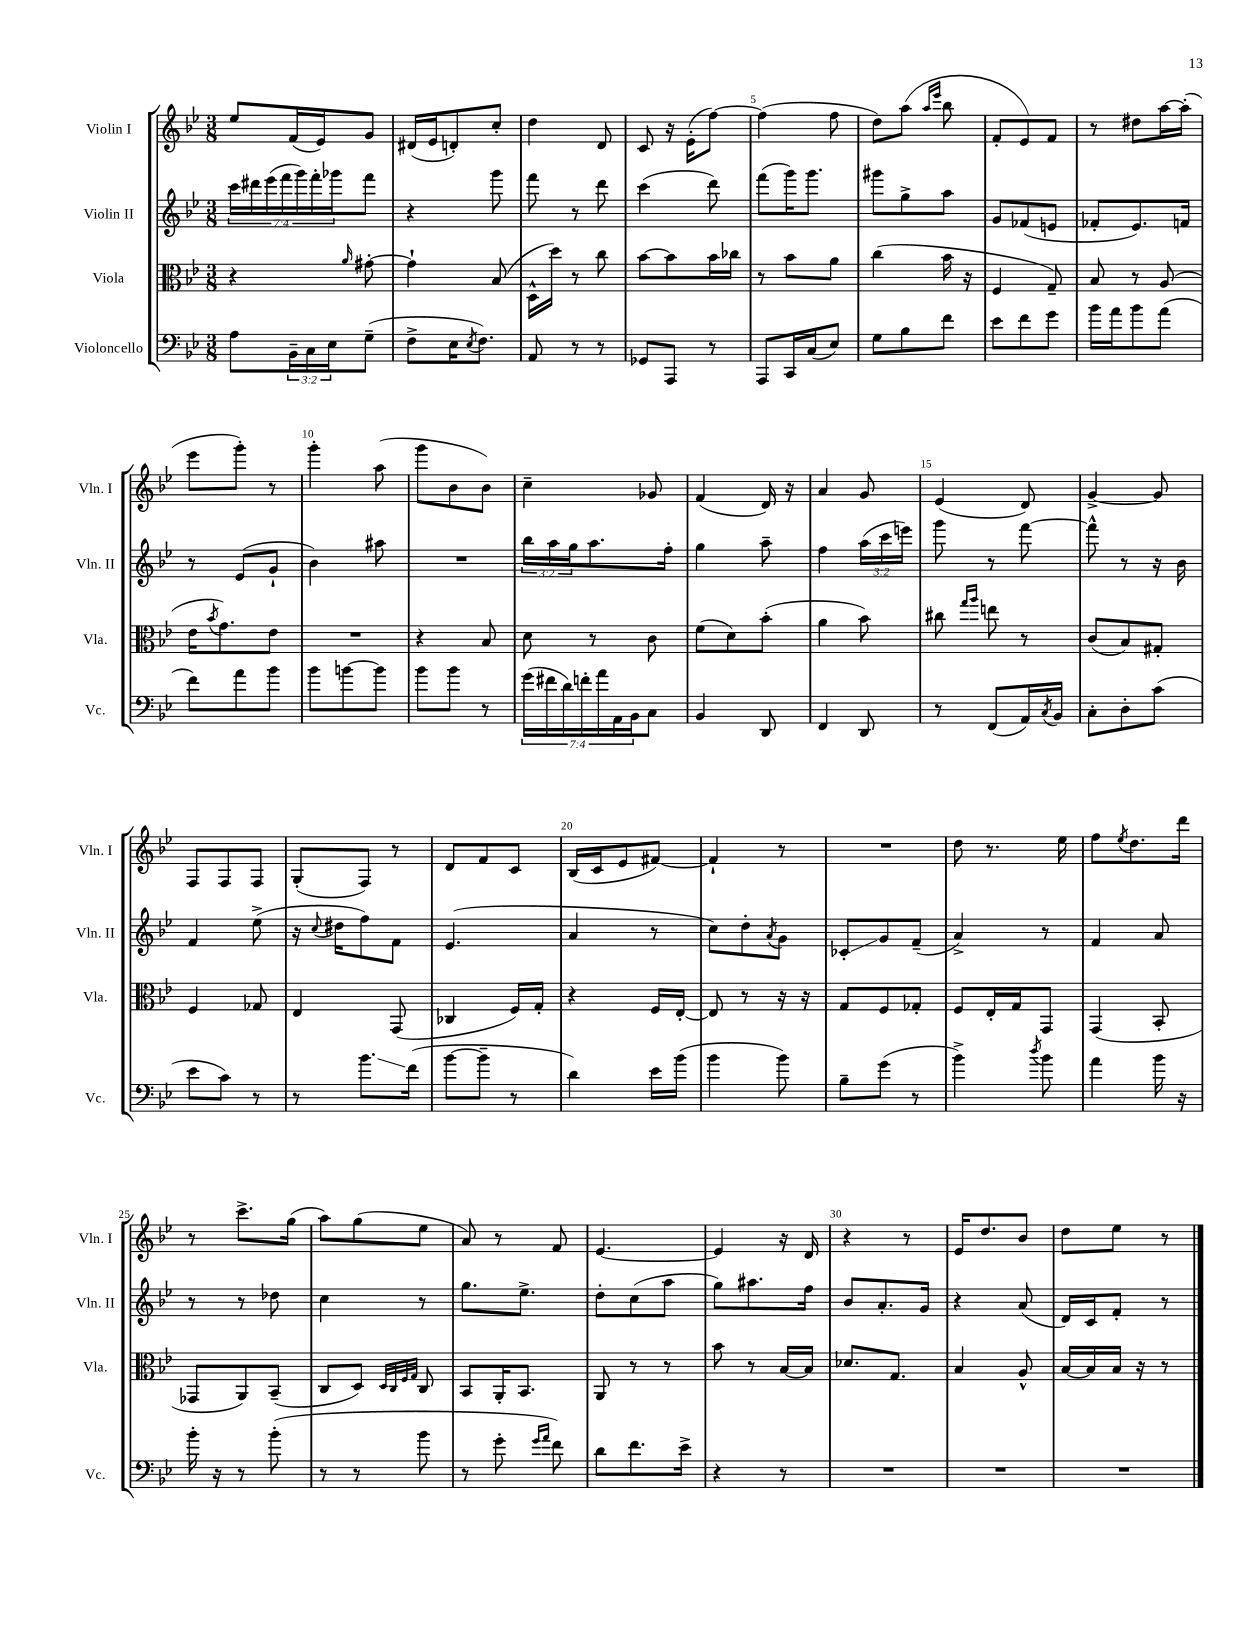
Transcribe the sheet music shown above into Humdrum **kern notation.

**kern	**kern	**kern	**kern
*staff4	*staff3	*staff2	*staff1
*clefF4	*clefC3	*clefG2	*clefG2
*k[b-e-]	*k[b-e-]	*k[b-e-]	*k[b-e-]
*M3/8	*M3/8	*M3/8	*M3/8
8A	4r	28ccc	8ee-
.	.	28ddd#	.
.	.	(28eee-	.
.	.	28fff	.
24BB-~	.	.	(16f
.	.	28ggg)	.
24C	.	.	.
.	.	28fff'	.
.	.	.	16e-)
24E-	.	.	.
.	.	28ggg-	.
.	16qqa	.	.
(8G~	[8g#'	8fff	8g
=	=	=	=
8F^	4g#`]	4r	(16d#
.	.	.	16e-
16E-	.	.	8d')
8qE-	.	.	.
8.F)	.	.	.
.	(8B-	8ggg	8cc'
=	=	=	=
8AA	16D^^	8fff	4dd
.	16dd)	.	.
8r	8r	8r	.
8r	8cc	8ddd	8d
=	=	=	=
8GG-	[8b-	(4ccc	8c
8AAA	8b-]	.	16r
.	.	.	(16e-'
8r	16b-	8ddd)	[8ff)
.	16cc-	.	.
=	=	=	=
8AAA	8r	(8fff	(4ff]
16CC	8b-	16ggg)	.
(16C	.	8.ggg	.
8E-)	8a	.	8ff
=	=	=	=
8G	(4cc	8ggg#	8dd)
8B-	.	8gg^	(8aa
.	.	.	16qqaa
.	.	.	16qqeee-
8f	16b-	8aa	8bb-
.	16r	.	.
=	=	=	=
8e-	4F	8g	8f'
8f	.	(8f-	8e-)
8g	8G~)	8e	8f
=	=	=	=
16b-	8B-	8f-'	8r
16a	.	.	.
8b-	8r	8.e-)	8dd#
(8a	(8A	.	[16aa
.	.	16f	(16aa']
=	=	=	=
8f)	16e-	8r	8eee-
.	8qb-	.	.
.	8.g)	.	.
8a	.	(8e-	8ggg')
8b-	8e-	8g`	8r
=	=	=	=
8b-	4.r	4b-)	4ggg'
[8b	.	.	.
8b]	.	8aa#	(8aa
=	=	=	=
8b-	4r	4.r	8ggg
8b-	.	.	8b-
8r	8B-	.	8b-)
=	=	=	=
(28g	8d	24bb-	4cc~
28f#	.	.	.
.	.	24aa	.
28d)	.	.	.
.	.	24gg	.
28f'	.	.	.
.	8r	8.aa	.
28a	.	.	.
28AA	.	.	.
28BB-	.	.	.
8C	8c	.	8g-
.	.	16ff'	.
=	=	=	=
4BB-	(8f	4gg	(4f
.	8d)	.	.
8DD	(8b-'	8aa~	16d)
.	.	.	16r
=	=	=	=
4FF	4a	4ff	4a
8DD	8b-)	(24aa	8g
.	.	24ccc	.
.	.	24eee)	.
=	=	=	=
8r	8cc#	8ggg	(4e-
.	16qqgg	.	.
.	16qqaa	.	.
(8FF	8ee	8r	.
16AA)	8r	[8fff	8d)
8qC	.	.	.
16BB-	.	.	.
=	=	=	=
8C'	(8c	8fff^^]	[4g^
8D'	8B-)	8r	.
(8c	8G#'	16r	8g]
.	.	16b-	.
=	=	=	=
8e-	4F	4f	8F
8c)	.	.	8F
8r	8G-	(8ee-^	8F
=	=	=	=
8r	4E-	16r	(8G'
.	.	8qqcc	.
.	.	16dd#	.
8.b-	.	8ff)	8F)
.	(8GG	8f	8r
(16f	.	.	.
=	=	=	=
[8b-	4C-	(4.e-	8d
8b-~]	.	.	8f
8r	16F)	.	8c
.	16G'	.	.
=	=	=	=
4d)	4r	4a	(16B-
.	.	.	16c
.	.	.	8e-
16e-	16F	8r	[8f#)
(16b-	[16E-'	.	.
=	=	=	=
4b-	8E-]	8cc)	4f#`]
.	8r	8dd'	.
.	.	8qa	.
8b-)	16r	8g	8r
.	16r	.	.
=	=	=	=
8B-~	8G	8c-'	4.r
(8g	8F	8g	.
8r	8G-'	(8f~	.
=	=	=	=
4b-^)	8F	4a^)	8dd
.	16E-'	.	8.r
.	16G	.	.
8qdd	.	.	.
8b-	8GG	8r	.
.	.	.	16ee-
=	=	=	=
4a	(4GG	4f	8ff
.	.	.	8qee-
.	.	.	8.dd
16b-	8BB-'	8a	.
16r	.	.	16ddd
=	=	=	=
16b-'	8GG-	8r	8r
16r	.	.	.
8r	8AA)	8r	8.ccc^
(8b-'	(8BB-~	8dd-	.
.	.	.	(16gg
=	=	=	=
8r	8C	4cc	8aa)
8r	8D)	.	(8gg
.	32qqD	.	.
.	32qqC	.	.
.	32qqF	.	.
.	32qqG	.	.
8b-	8C	8r	8ee-
=	=	=	=
8r	8BB-	8.gg	8a)
8g'	16AA'	.	8r
.	8.BB-	8.ee-^	.
16qqg	.	.	.
16qqa	.	.	.
8f)	.	.	8f
=	=	=	=
8d	8AA	8dd'	[4.e-
8.f	8r	(8cc	.
.	8r	8aa	.
16e-^	.	.	.
=	=	=	=
4r	8b-	8gg)	4e-]
.	8r	8.aa#	.
8r	[16B-	.	16r
.	16B-]	16ff	16d
=	=	=	=
4.r	8.d-	8b-	4r
.	.	8.a'	.
.	8.G	.	.
.	.	.	8r
.	.	16g	.
=	=	=	=
4.r	4B-	4r	16e-
.	.	.	8.dd
.	8A^^	(8a	8b-
=	=	=	=
4.r	[16B-	16d)	8dd
.	16B-]	16c	.
.	16B-	8f'	8ee-
.	16r	.	.
.	8r	8r	8r
==	==	==	==
*-	*-	*-	*-
